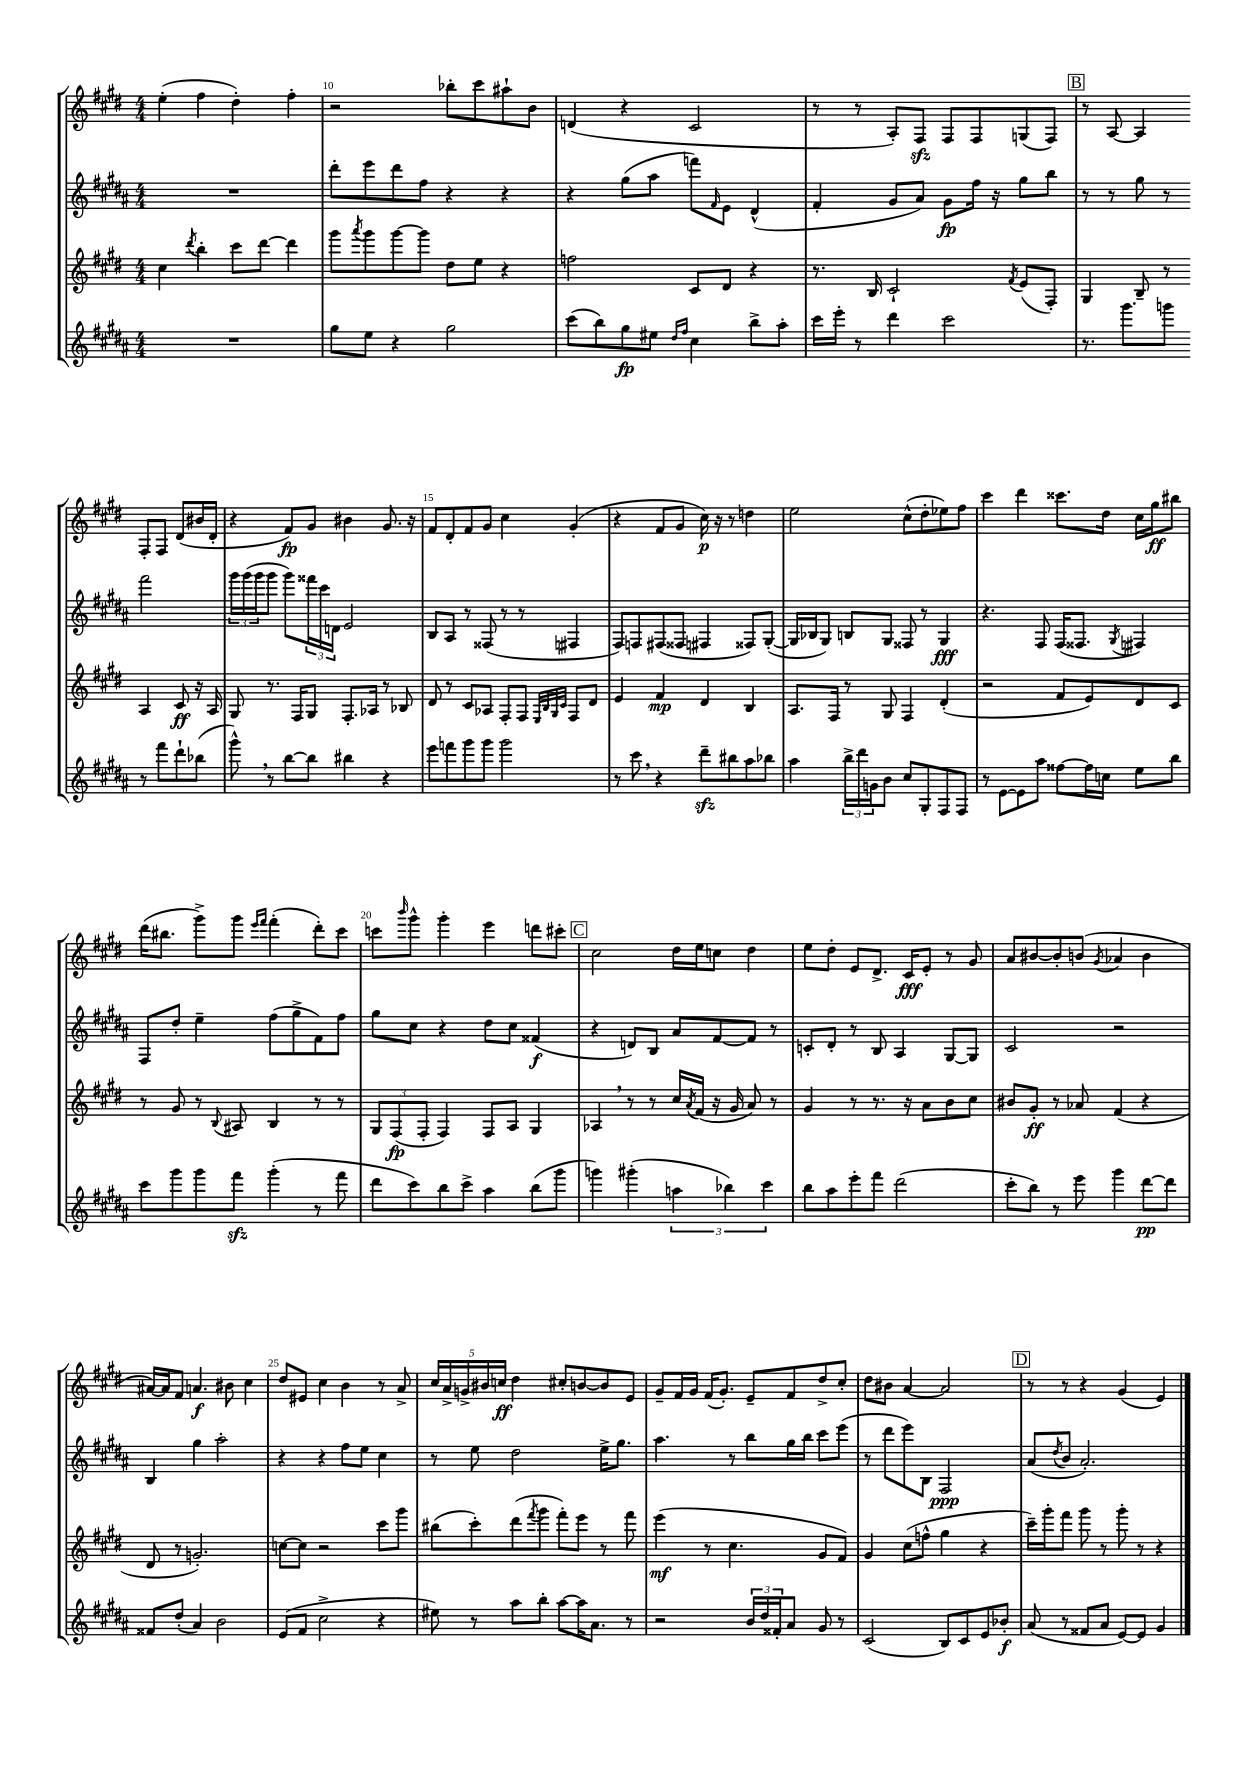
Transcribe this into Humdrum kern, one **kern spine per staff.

**kern	**kern	**kern	**kern
*staff4	*staff3	*staff2	*staff1
*clefG2	*clefG2	*clefG2	*clefG2
*k[f#c#g#d#a#]	*k[f#c#g#d#]	*k[f#c#g#d#a#]	*k[f#c#g#d#]
*M4/4	*M4/4	*M4/4	*M4/4
1r	4cc#	1r	(4ee'
.	8qddd#	.	.
.	4bb'	.	4ff#
.	8ccc#	.	4dd#')
.	[8ddd#	.	.
.	4ddd#]	.	4ff#'
=	=	=	=
8gg#	8ggg#	8ddd#'	2r
.	8qaaa	.	.
8ee	8ggg#	8eee	.
4r	[8ggg#	8ddd#	.
.	8ggg#]	8ff#	.
2gg#	8dd#	4r	8bb-'
.	8ee	.	8ccc#
.	4r	4r	8aa#`
.	.	.	8b
=	=	=	=
(8ccc#	2ff	4r	(4d
8bb)	.	.	.
8gg#	.	(8gg#	4r
8ee#	.	8aa#	.
16qqdd#	.	.	.
16qqff#	.	.	.
4cc#	8c#	8fff)	2c#
.	.	16qqf#	.
.	8d#	8e	.
8bb^	4r	(4d#^^	.
8aa#'	.	.	.
=	=	=	=
16ccc#	8.r	4f#'	8r
16eee'	.	.	.
8r	.	.	8r
.	16B	.	.
4ddd#	2c#`	8g#	8A')
.	.	8a#)	8F#
2ccc#	.	8g#	8F#
.	.	16ff#	8F#
.	.	16r	.
.	8qf#	.	.
.	(8e	8gg#	(8G
.	8F#')	8bb	8F#)
=	=	=	=
8.r	4G#	8r	8r
.	.	8r	[8A
8.ggg#	.	.	.
.	8B~	8gg#	4A]
8ggg	8r	8r	.
8r	4A	2fff#	8F#'
8fff#	.	.	8F#
8ddd#`	8c#	.	(8d#
(8bb-	16r	.	16b#
.	16A	.	16d#'
=	=	=	=
8ggg#^^)	8G#	24ggg#	4r
.	.	(24ggg#	.
.	.	24ggg#	.
8r	8.r	8ggg#	.
[8bb	.	8ggg#)	8f#)
.	16F#	.	.
8bb]	8G#	24fff##	8g#
.	.	24ccc#	.
.	.	24d	.
4bb#	8.F#'	2e	4b#
.	16A-	.	.
4r	8r	.	8.g#
.	8B-	.	.
.	.	.	16r
=	=	=	=
8eee	8d#	8B	8f#
8fff	8r	8A#	8d#'
8ggg#	8c#	8r	8f#
8ggg#	8A-	(8F##	8g#
2ggg#	8F#'	8r	4cc#
.	8F#	8r	.
.	32qqE	.	.
.	32qqB	.	.
.	32qqG#	.	.
.	32qqc#	.	.
.	8F#	4F#	(4g#'
.	8d#	.	.
=	=	=	=
8r	4e	8F#)	4r
8ccc#	.	8F	.
4r	4f#	(8F#	8f#
.	.	8F##	8g#
8ddd#~	4d#	4F#	16cc#)
.	.	.	16r
8bb#	.	.	8r
8aa#	4B	8F##)	4dd
8bb-	.	([8G#'	.
=	=	=	=
4aa#	8.A	16G#]	2ee
.	.	16B-	.
.	.	8G#)	.
.	16F#	.	.
24bb^	8r	8B	.
24ddd#	.	.	.
24g	.	.	.
8b	8G#	8G#	.
8cc#	4F#	8F##	(8cc#^^
8G#'	.	8r	8dd#'
8F#	(4d#'	4G#	8ee-)
8F#	.	.	8ff#
=	=	=	=
8r	2r	4.r	4ccc#
[8e	.	.	.
8e]	.	.	4ddd#
8aa#	.	8F#	.
[8ff##	8f#	(16F#	8.ccc##
.	.	8.F##	.
16ff##]	8e)	.	.
16cc	.	.	16dd#
.	.	8qG#	.
8ee	8d#	4F#)	16cc#
.	.	.	16gg#
8bb	8c#	.	8bb#
=	=	=	=
8ccc#	8r	8F#	(16ddd#
.	.	.	8.bb#
8ggg#	8g#	8dd#'	.
8ggg#	8r	4ee~	8ggg#^)
.	8qqB	.	.
8fff#	8A#	.	8ggg#
.	.	.	16qqeee
.	.	.	16qqfff#
(4ggg#'	4B	(8ff#	(4fff#'
.	.	8gg#^	.
8r	8r	8f#)	8ddd#')
8fff#	8r	8ff#	8ccc#
=	=	=	=
8ddd#	12G#	8gg#	8ccc
.	(12F#	.	.
.	.	.	16qqbbb
8ccc#)	.	8cc#	8ggg#^^
.	12F#'	.	.
8bb	4F#)	4r	4ggg#'
8ccc#^	.	.	.
4aa#	8F#	8dd#	4eee
.	8A	8cc#	.
(8bb	4G#	(4f##	8ddd
8ggg#	.	.	8ccc#'
=	=	=	=
4ggg)	4A-	4r	2cc#
(4ggg#'	8r	8d)	.
.	8r	8B	.
6aa	16cc#	8a#	16dd#
.	8qa	.	.
.	(16f#	.	16ee
.	16r	[8f#	8cc
6bb-)	.	.	.
.	16g#	.	.
.	8a)	8f#]	4dd#
6ccc#	.	.	.
.	8r	8r	.
=	=	=	=
8bb	4g#	8c'	8ee
8aa#	.	8d#'	8dd#'
8eee'	8r	8r	8e
8fff#	8.r	8B	8.d#^
(2ddd#	.	4A#	.
.	16r	.	16c#
.	8a	.	8e'
.	8b	[8G#	8r
.	8cc#	8G#]	8g#
=	=	=	=
8ccc#'	8b#	2c#	8a
8bb)	8g#'	.	[8b#
8r	8r	.	8b#']
8eee	8a-	.	(8b
.	.	.	8qg#
4ggg#	(4f#	2r	4a-
[8ddd#	4r	.	4b
8ddd#]	.	.	.
=	=	=	=
8f##	8d#	4B	[16a#)
.	.	.	16a#]
(8dd#'	8r	.	8f#
4a#)	2.g')	4gg#	4.a
2b	.	2aa#'	.
.	.	.	8b#
.	.	.	4cc#
=	=	=	=
(8e	[8cc	4r	8dd#
8f#	8cc]	.	8e#
2cc#^	2r	4r	4cc#
.	.	8ff#	4b
.	.	8ee	.
4r	8ccc#	4cc#	8r
.	8ggg#	.	8a^
=	=	=	=
8ee#)	(8bb#	8r	20cc#
.	.	.	20a^
.	.	.	20g^
8r	8ccc#')	8ee	.
.	.	.	20b#
.	.	.	20cc
8aa#	(8ddd#	2dd#	4dd#
.	8qfff#	.	.
8bb'	8ggg#	.	.
[8aa#	8fff#')	.	8cc#'
16aa#]	8eee	.	[8b
8.a#	.	.	.
.	8r	16ee^	8b]
.	.	8.gg#	.
8r	8fff#	.	8e
=	=	=	=
2r	(4eee	4.aa#	8g#~
.	.	.	16f#
.	.	.	16g#
.	8r	.	(16f#
.	.	.	8.g#')
.	4.cc#	8r	.
24b	.	8bb	8e~
24dd#	.	.	.
24f##'	.	.	.
8a#	.	16gg#	8f#
.	.	16bb	.
8g#	8g#	8ccc#	8dd#^
8r	8f#)	(8eee	8cc#'
=	=	=	=
(2c#	4g#	8r	8dd#
.	.	8ddd#	8b#
.	(8cc#	8eee)	[4a
.	8ff^^	8B	.
8B)	4gg#	2F#	2a]
8c#	.	.	.
8e	4r	.	.
8b-'	.	.	.
=	=	=	=
(8a#	16ccc#~)	(8a#	8r
.	16ggg#'	.	.
.	.	8qdd#	.
8r	8fff#	8b	8r
8f##	8ggg#	2.a#')	4r
8a#	8r	.	.
[8e)	8ggg#'	.	(4g#
8e]	8r	.	.
4g#	4r	.	4e)
==	==	==	==
*-	*-	*-	*-
